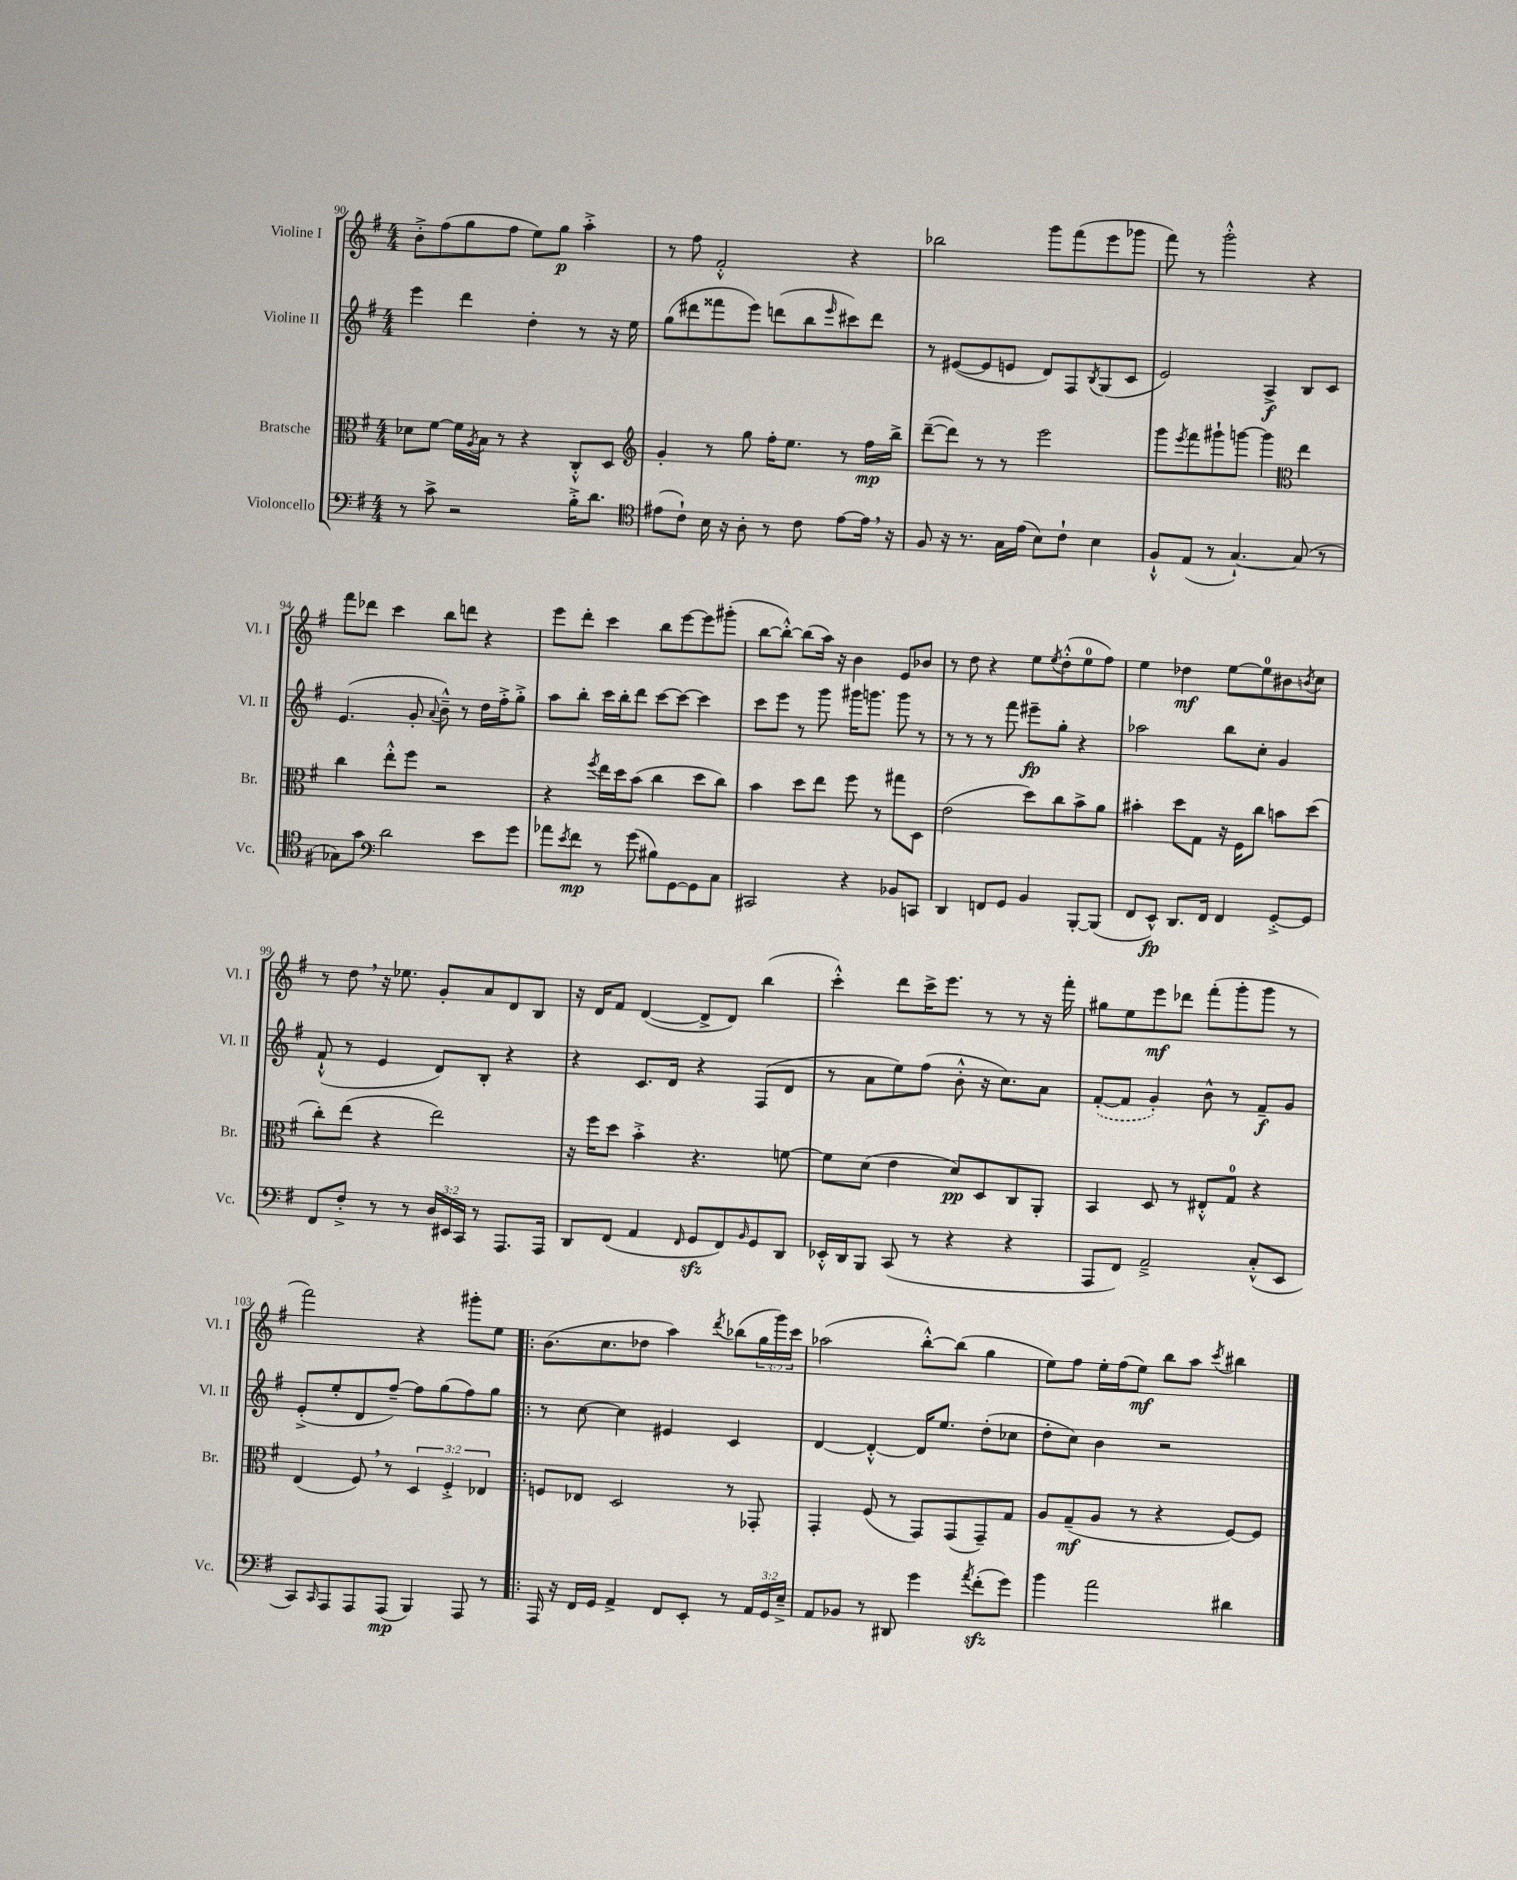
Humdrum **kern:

**kern	**kern	**kern	**kern
*staff4	*staff3	*staff2	*staff1
*clefF4	*clefC3	*clefG2	*clefG2
*k[f#]	*k[f#]	*k[f#]	*k[f#]
*M4/4	*M4/4	*M4/4	*M4/4
8r	8d-	4eee	8b'^
8c^	[8f#	.	(8ff#
2r	16f#]	4ddd	8gg
.	8qA	.	.
.	16B	.	.
.	8r	.	8ff#
.	4r	4dd'	8ee)
.	.	.	8gg
16B'^	8C'^^	8r	4aa'^
8.d	.	.	.
.	8D	16r	.
.	.	16ee	.
=	=	=	=
*clefC4	*clefG2	*	*
(8e#	4g'	(8gg	8r
8c`)	.	8ddd#	8ff#
16B	8r	8fff##	2f#'^^
16r	.	.	.
8A'	8gg	8eee)	.
8r	16ff#'	(8ddd	.
.	8.ee	.	.
8c	.	8bb	.
.	.	16qqeee	.
[8e#	8r	8ccc#)	4r
16e#]	16ff#	8ddd	.
16r	16bb^	.	.
=	=	=	=
8F#	([8ddd~	8r	2bb-
16r	8ddd])	([8e#	.
8.r	.	.	.
.	8r	8e#]	.
16G	8r	8e	.
(16e	.	.	.
8B)	2eee	8d)	8ggg
8c`	.	8F#	(8fff#
.	.	8qB	.
4B	.	(8G	8eee
.	.	8c	8ggg-
=	=	=	=
8F#`^^	8ggg	2e)	8fff#)
.	8qeee	.	.
(8E	8fff#	.	8r
8r	8ggg#`	.	2ggg'^^
[4.G`)	[8ggg	.	.
.	4ggg]	4A^	.
*	*clefC3	*	*
(8G]	4ee	8B	4r
8r	.	8c	.
=	=	=	=
8G-)	4cc	(4.e	8fff#
8g	.	.	8ddd-
*clefF4	*	*	*
2d	8ee'^^	.	4ccc
.	8ff#	8g'	.
.	.	8qqa	.
.	2r	8b~^^)	8bb
.	.	8r	8ddd
8e	.	16dd	4r
.	.	16ff#'^	.
8g	.	8gg'^	.
=	=	=	=
8a-	4r	8aa	8eee
8qe	.	.	.
8f#	.	8bb'	8ddd'
.	8qff#	.	.
8r	16ee	16ccc	4ccc
.	16dd	16bb'	.
(8g	(8b	8ddd	.
8B#)	4cc	[8ccc	8bb
[8GG	.	8ccc_	[8eee
8GG]	8dd	4ccc]	8eee]
8C	8cc)	.	(8ggg#'
=	=	=	=
2CC#	4b	8ccc	[8bb
.	.	8eee	8bb'^^_)
.	8dd	8r	(8bb]
.	8ee	8ggg	16aa)
.	.	.	16r
4r	8ff#	16ggg#	4b
.	.	8.ggg	.
.	8r	.	.
8BB-	8gg#	8ggg	8e
8CC	8D	8r	8b-
=	=	=	=
4DD	(2e	8r	8r
.	.	8r	8dd
8FF	.	8r	4r
8GG	.	8fff#	.
4BB	8dd)	8eee#~	8ee
.	.	.	8qee
.	8cc	8gg'	(8dd'^^
[8BBB'	8b^	4r	8ee
(8BBB]	8a	.	8ff#)
=	=	=	=
8FF#	4b#'	2aa-	4ee
8EE^^)	.	.	.
8.DD	8dd	.	4dd-
.	8G	.	.
16FF#	.	.	.
4FF#	16r	8bb	[8ee
.	16F#	.	.
.	8cc	8cc'	8ee]
[8GG'^	8b	4g	8b#
.	.	.	8qb
8GG]	(8dd	.	8cc
=	=	=	=
8FF#	8cc')	(8f#`^^	8r
8F#'^	(8ee	8r	8dd
8r	4r	4e	16r
.	.	.	8.ee-
8r	.	.	.
24D	2ee)	8d)	8g'
24EE#	.	.	.
24CC	.	.	.
8r	.	8B'	8a
8.AAA	.	4r	8d
.	.	.	8B
16AAA	.	.	.
=	=	=	=
8DD	16r	4r	16r
.	16ff#	.	16d
(8FF#	8dd	.	8f#
4AA	4b'^	8.c	([4d
.	.	16d	.
16qqFF#	.	.	.
8GG	4.r	4r	8d^]
8FF#)	.	.	8d)
16qqBB	.	.	.
8GG	.	(8F#	(4bb
8DD	[8f	8d	.
=	=	=	=
16EE-'^^	8f]	8r	4ccc'^^)
16DD	.	.	.
8BBB	(8d	8a	.
(8CC	4e	8ee)	8ddd
8r	.	(8ff#	16ccc^
.	.	.	8.eee
4r	8d)	8b'^^	.
.	8D	16r	8r
.	.	8.cc)	.
4r	8C	.	8r
.	8AA'	8a	16r
.	.	.	16fff#'
=	=	=	=
8AAA	4BB	([8f#'	8gg#
8FF#)	.	8f#]	8ee
2AA~^	8D	4g')	8eee
.	8r	.	8ddd-
.	8E#'^^	8b^^	(8fff#'
.	8G	8r	8ggg'
(8C'^^	4r	8f#~	8ggg
8EE	.	8g	8r
=	=	=	=
8CC)	(4E	(8e'^	2fff#)
16qqCC	.	.	.
8AAA	.	8ee'	.
8AAA	8F#)	8d	.
(8AAA	8r	[8ff#~)	.
4BBB)	6D	8ff#]	4r
.	.	(8gg	.
.	6F#'^	.	.
8AAA	.	8ff#)	8ggg#'
.	6E-	.	.
8r	.	8gg	8ee
=!|:	=!|:	=!|:	=!|:
16AAA	8F	8r	(8.b
16r	.	.	.
16FF#	8E-	[8cc	.
16GG	.	.	8.cc
4AA^	2D	4cc]	.
.	.	.	8dd-
8FF#	.	4e#	4aa)
8EE'	.	.	.
.	.	.	8qddd
8r	8r	4c	(8bb-
24AA	8GG-'	.	24gg
24GG	.	.	24ggg)
24E~^	.	.	24ccc
=	=	=	=
8AA	4GG'	[4d	(2aa-
8BB-	.	.	.
8r	(8F#	4d'^^_	.
8DD#	8r	.	.
4g	8GG)	16d]	[8bb'^^)
.	.	8.ee	.
.	(8GG	.	(8bb]
8qa	.	.	.
(8f#'	8GG~)	(8dd'	4gg
8g)	8G	8cc-	.
=	=	=	=
4b	8A	8dd'	8ee)
.	(8G~	8cc)	8ff#
2a	8A	4b	16ee'
.	.	.	(16ff#
.	8r	.	8ee)
.	4r	2r	8bb
.	.	.	8aa
.	.	.	8qccc
4d#	[8F#)	.	4bb#
.	8F#]	.	.
==	==	==	==
*-	*-	*-	*-
